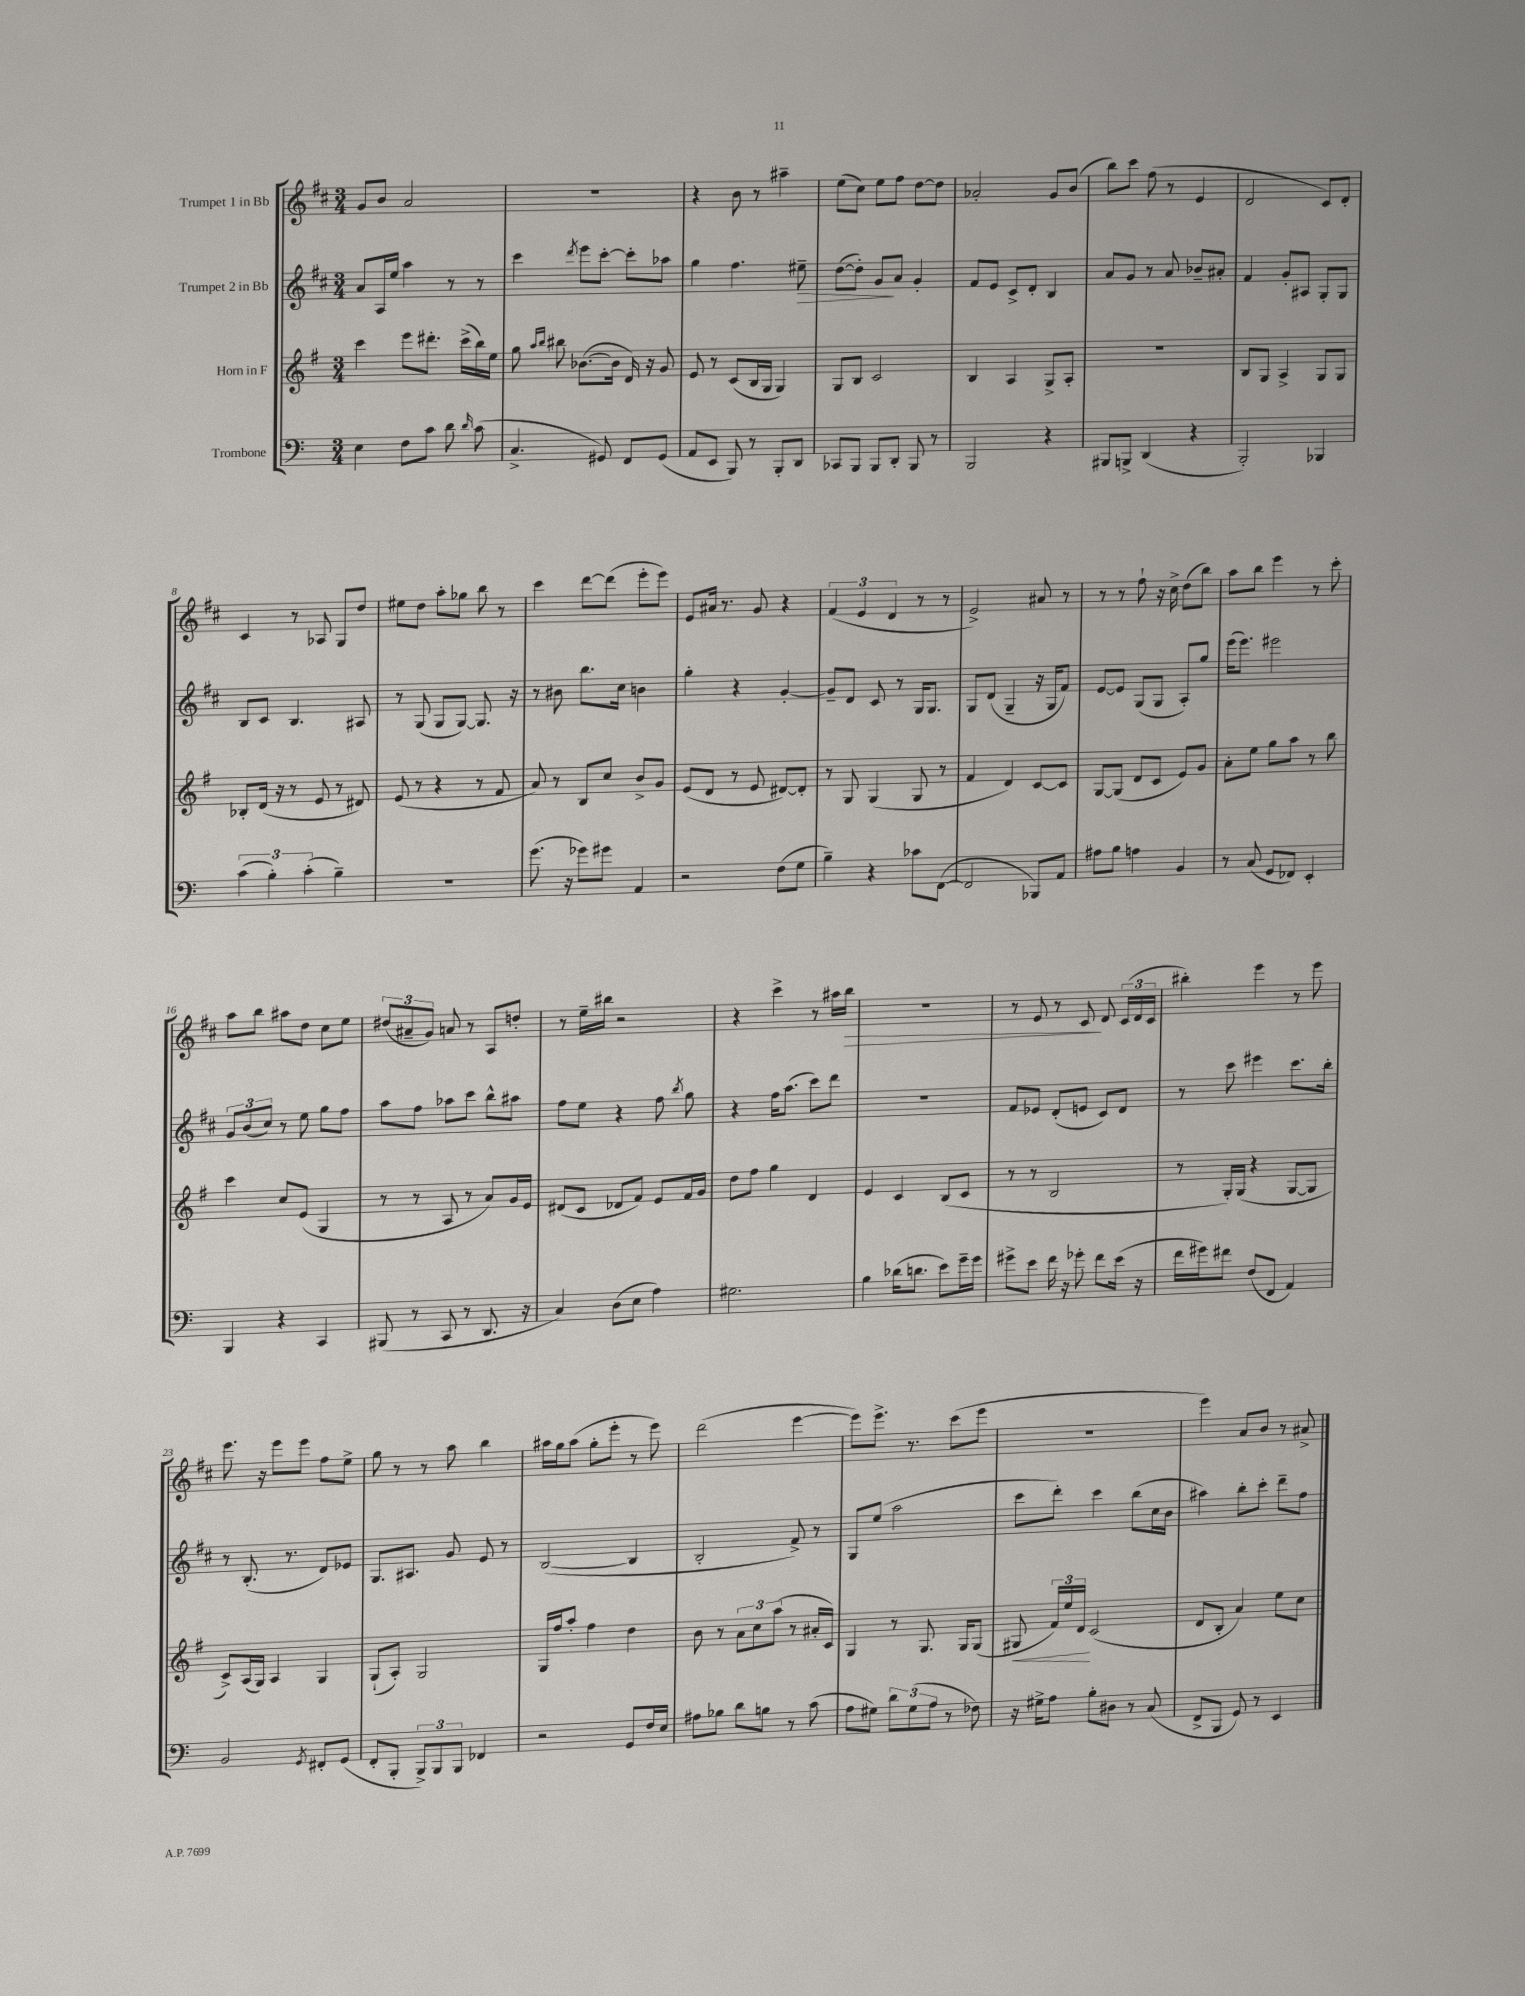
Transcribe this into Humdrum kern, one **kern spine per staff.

**kern	**kern	**kern	**kern
*staff4	*staff3	*staff2	*staff1
*clefF4	*clefG2	*clefG2	*clefG2
*k[]	*k[f#]	*k[f#c#]	*k[f#c#]
*M3/4	*M3/4	*M3/4	*M3/4
4E\	4ccc\	8a/L	8g/L
.	.	16A/L	8b/J
.	.	16ee/JJ	.
8F\L	8eee\L	4aa\	2a/
8c\J	8.ddd#'\J	.	.
8d\	.	8r	.
.	(16ccc^\LL	.	.
16qqd/	.	.	.
(8c\	16bb\)	8r	.
.	16ee\JJ	.	.
=	=	=	=
4.C^/	8gg\	4ccc#\	2.r
.	16qqaa/LL	.	.
.	16qqbb/JJ	.	.
.	8bb#\	.	.
.	.	8qddd/	.
.	([8.b-\L	8eee\L	.
8GG#/)	.	[8ccc#'\J	.
.	16b-\]Jk	.	.
8FF/L	16d/)	8ccc#'\]L	.
.	16r	.	.
(8GG#/J	8g/	8aa-\J	.
=	=	=	=
8AA/L	8e/	4gg\	4r
8EE/J	8r	.	.
8BBB/)	(8c/L	4.ff#\	8b\
8r	16B/L	.	8r
.	16G/JJ	.	.
8BBB'/L	4G/)	.	4aa#~\
8DD/J	.	8ee#~\	.
=	=	=	=
8CC-/L	8G/L	([8dd\L	(8ee\L
8BBB/J	8B/J	8dd'\]J)	8cc#\J)
8BBB/L	2c/	8g/L	8ee\L
8DD'/J	.	8a/J	8ff#\J
8BBB/	.	4g'/	[8dd\L
8r	.	.	8dd\]J
=	=	=	=
2BBB/	4B/	8f#/L	2a-'/
.	.	8e/J	.
.	4A/	8c#^/L	.
.	.	8d'/J	.
4r	8G^/L	4B/	8g/L
.	8A'/J	.	(8b/J
=	=	=	=
8BBB#/L	2.r	8a/L	8bb\L)
8BBB^/J	.	8g/J	8ccc#\J
(4DD/	.	8r	(8ff#\
.	.	8a/	8r
4r	.	8b-~/L	4e/
.	.	8a#'/J	.
=	=	=	=
2BBB'/)	8B/L	4f#/	2d/
.	8G/J	.	.
.	4A^/	8g'/L	.
.	.	8A#/J	.
4BBB-/	8G/L	8G'/L	8c#/L)
.	8G/J	8G/J	8d'/J
=	=	=	=
(6c\	8B-'/L	8B/L	4c#/
.	(16d/Jk	8c#/J	.
6B'\)	.	.	.
.	16r	.	.
.	8r	4.B/	8r
(6c'\	.	.	.
.	8e/	.	8A-/
4B~\)	8r	.	8G/L
.	8d#/)	8A#/	8dd/J
=	=	=	=
2.r	(8e/	8r	8ee#\L
.	8r	(8G/	8dd\J
.	4r	8G/L	8aa'\L
.	.	[8G/J)	8gg-\J
.	8r	8.G/]	8bb\
.	8f#/	.	8r
.	.	16r	.
=	=	=	=
(8.g\	8a/)	8r	4ccc#\
.	8r	8b#\	.
16r	.	.	.
8g-\L)	8B/L	8.bb\L	[8ddd\L
8g#\J	8cc/J	.	(8ddd\]J
.	.	16cc#\Jk	.
4AA/	8b^/L	4b\	8eee'\L
.	8g/J	.	8eee\J)
=	=	=	=
2r	(8e/L	4gg'\	8e/L
.	8d/J	.	16a#/Jk
.	.	.	8.r
.	8r	4r	.
.	8e/	.	8g/
(8F\L	[8d#/L)	[4g'/	4r
8G\J	8d#'/]J	.	.
=	=	=	=
4B~\)	8r	8g~/]L	(6f#/
.	8G/	8d/J	.
.	.	.	6e/
4r	(4G/	8c#/	.
.	.	.	6d/
.	.	8r	.
8c-\L	8G/	16G/LK	8r
.	.	8.G/J	.
([8FF\J	8r	.	8r
=	=	=	=
2FF/]	4f#/	8G/L	2e^/)
.	.	(8d/J	.
.	4d/)	4G~/	.
8BBB-/L)	[8c/L	16r	8a#/
.	.	16G/LK	.
8AA/J	8c/]J	8f#/J)	8r
=	=	=	=
8A#\L	[8G/L	[8e/L	8r
8B\J	(8G/]J	8e/]J	8r
4A\	8d/L	(8G/L	8ff#`\
.	8c/J	8G/J	16r
.	.	.	16cc#^\
4BB/	8e/L)	8A'/L)	(8dd\L
.	8g/J	8gg/J	8bb\J)
=	=	=	=
8r	8a'\L	(16eee\LK	8aa\L
.	.	8.eee\J)	.
(8C/	8ee\J	.	8bb\J
8GG/L	8gg\L	2eee#\	4eee\
8FF-/J)	8aa\J	.	.
4EE'/	8r	.	8r
.	8bb\	.	8ccc#'\
=	=	=	=
4BBB/	4ccc\	12g/L	8aa\L
.	.	(12b/	.
.	.	.	8bb\J
.	.	12cc#/J)	.
4r	8cc/L	8r	8aa#\L
.	(8e/J	8ee\	8dd\J
4CC/	4G/	8gg\L	8cc#\L
.	.	8ff#\J	8ee\J
=	=	=	=
(8BBB#/	8r	8aa\L	(12dd#/L
.	.	.	12a#~/
8r	8r	8ff#\J	.
.	.	.	12g/J)
8CC/	8A/	8aa-\L	8a/
8r	8r	8ccc#\J	8r
8.DD/	8a/L)	8bb^^\L	8A/L
.	16g/L	8aa#\J	8dd'/J
16r	16e/JJ	.	.
=	=	=	=
4C/)	(8d#/L	8ff#\L	8r
.	8c/J	8ee\J	16ee~\LL
.	.	.	16bb#\JJ
(8D\L	8d-/L	4r	2r
8E\J	8f#/J)	.	.
4A\)	8e/L	8ff#\	.
.	.	8qbb/	.
.	16f#/L	8gg\	.
.	16g/JJ	.	.
=	=	=	=
2.G#\	8dd\L	4r	4r
.	8ff#\J	.	.
.	4gg\	16ff#\LK	4ccc#^\
.	.	(8.aa\J	.
.	4d/	8ccc#\L)	8r
.	.	8ddd\J	16aa#\LL
.	.	.	16bb\JJ
=	=	=	=
4B\	4e/	2.r	2.r
(16d-\LK	4c/	.	.
8.d\J	.	.	.
8e\L)	(8B/L	.	.
16g~\L	8c/J	.	.
16g\JJ	.	.	.
=	=	=	=
8g#^\L	8r	8f#/L	8r
8e\J	8r	8e-/J	8e/
16f\	2B/	(8d'/L	8r
16r	.	.	.
8g-'\	.	8e/J	8c#/
8f\L	.	8c#/L)	8d/
(16e\Jk	.	8d/J	(24c#/LL
.	.	.	24d/
16r	.	.	.
.	.	.	24c#/JJ
=	=	=	=
16f\LL	8r	8r	4bb#'\)
16g#\J)	.	.	.
8f#\J	16G'/LL)	8ccc#\	.
.	(16G/JJ	.	.
(8F/L	4r	4eee#\	4eee\
8FF/J	.	.	.
4AA/)	[8G/L	8.ccc#\L	8r
.	8G/]J	.	8eee\
.	.	16bb'\Jk	.
=	=	=	=
2BB/	8c^/L)	8r	8.eee\
.	(16A/L	(8.B'/	.
.	16G/JJ)	.	16r
.	4A/	.	8eee\L
.	.	8.r	.
.	.	.	8eee\J
8qGG/	.	.	.
8FF#'/L	4G/	8d/L)	8ff#\L
(8GG/J	.	8e-/J	8ee^\J
=	=	=	=
8FF'/L	(8G`/L	8.G/L	8gg\
8BBB'/J	8A'/J)	.	8r
.	.	8.A#/J	.
12BBB^/L)	2G/	.	8r
12BBB/	.	.	.
.	.	8g/	8aa\
12BBB/J	.	.	.
4FF-/	.	8e/	4bb\
.	.	8r	.
=	=	=	=
2r	16G/LL	([2B/	16aa#\LL
.	16ff#/J	.	16gg\J
.	8aa'/J	.	(8aa#\J
.	4ff#\	.	8gg'\L
.	.	.	8eee'\J
8GG/L	4dd\	4B/]	8r
16F/L	.	.	8eee\)
16E/JJ	.	.	.
=	=	=	=
8A#\L	8b\	2B'/	(2ddd\
8B-\J	8r	.	.
8d\L	12a\L	.	.
.	12cc\	.	.
8B\J	.	.	.
.	(12aa\J	.	.
8r	8r	8f#^/)	[4eee\
(8c\	16a#'/LL	8r	.
.	16c/JJ)	.	.
=	=	=	=
8A\L	4G/	8G/L	8eee\]L)
8G#\J)	.	(8ee/J	8.eee^\J
12d\L	8r	2aa\	.
.	.	.	8.r
(12G#\	.	.	.
.	8.G/	.	.
12A\J	.	.	.
8r	.	.	(8ccc#\L
.	16G/LK	.	.
8F-\)	(8G/J	.	8eee\J
=	=	=	=
16r	8G#/	8ccc#\L	2.r
16G#^\LK	.	.	.
8A\J	24f#/LL)	8ddd'\J)	.
.	24ee/	.	.
.	24d/JJ	.	.
8B'\L	(2c/	4ccc#\	.
8D#\J	.	.	.
8r	.	(8bb\L	.
(8C/	.	16cc#\L	.
.	.	16b\JJ	.
=	=	=	=
8FF^/L	8d/L	4aa#\)	4eee\)
8BBB/J	8B'/J	.	.
8GG/)	4a/)	8bb'\L	8a/L
8r	.	8ccc#'\J	8b/J
4EE/	8ee\L	8ddd~\L	8r
.	8cc\J	8ff#\J	8a#^/
==	==	==	==
*-	*-	*-	*-
